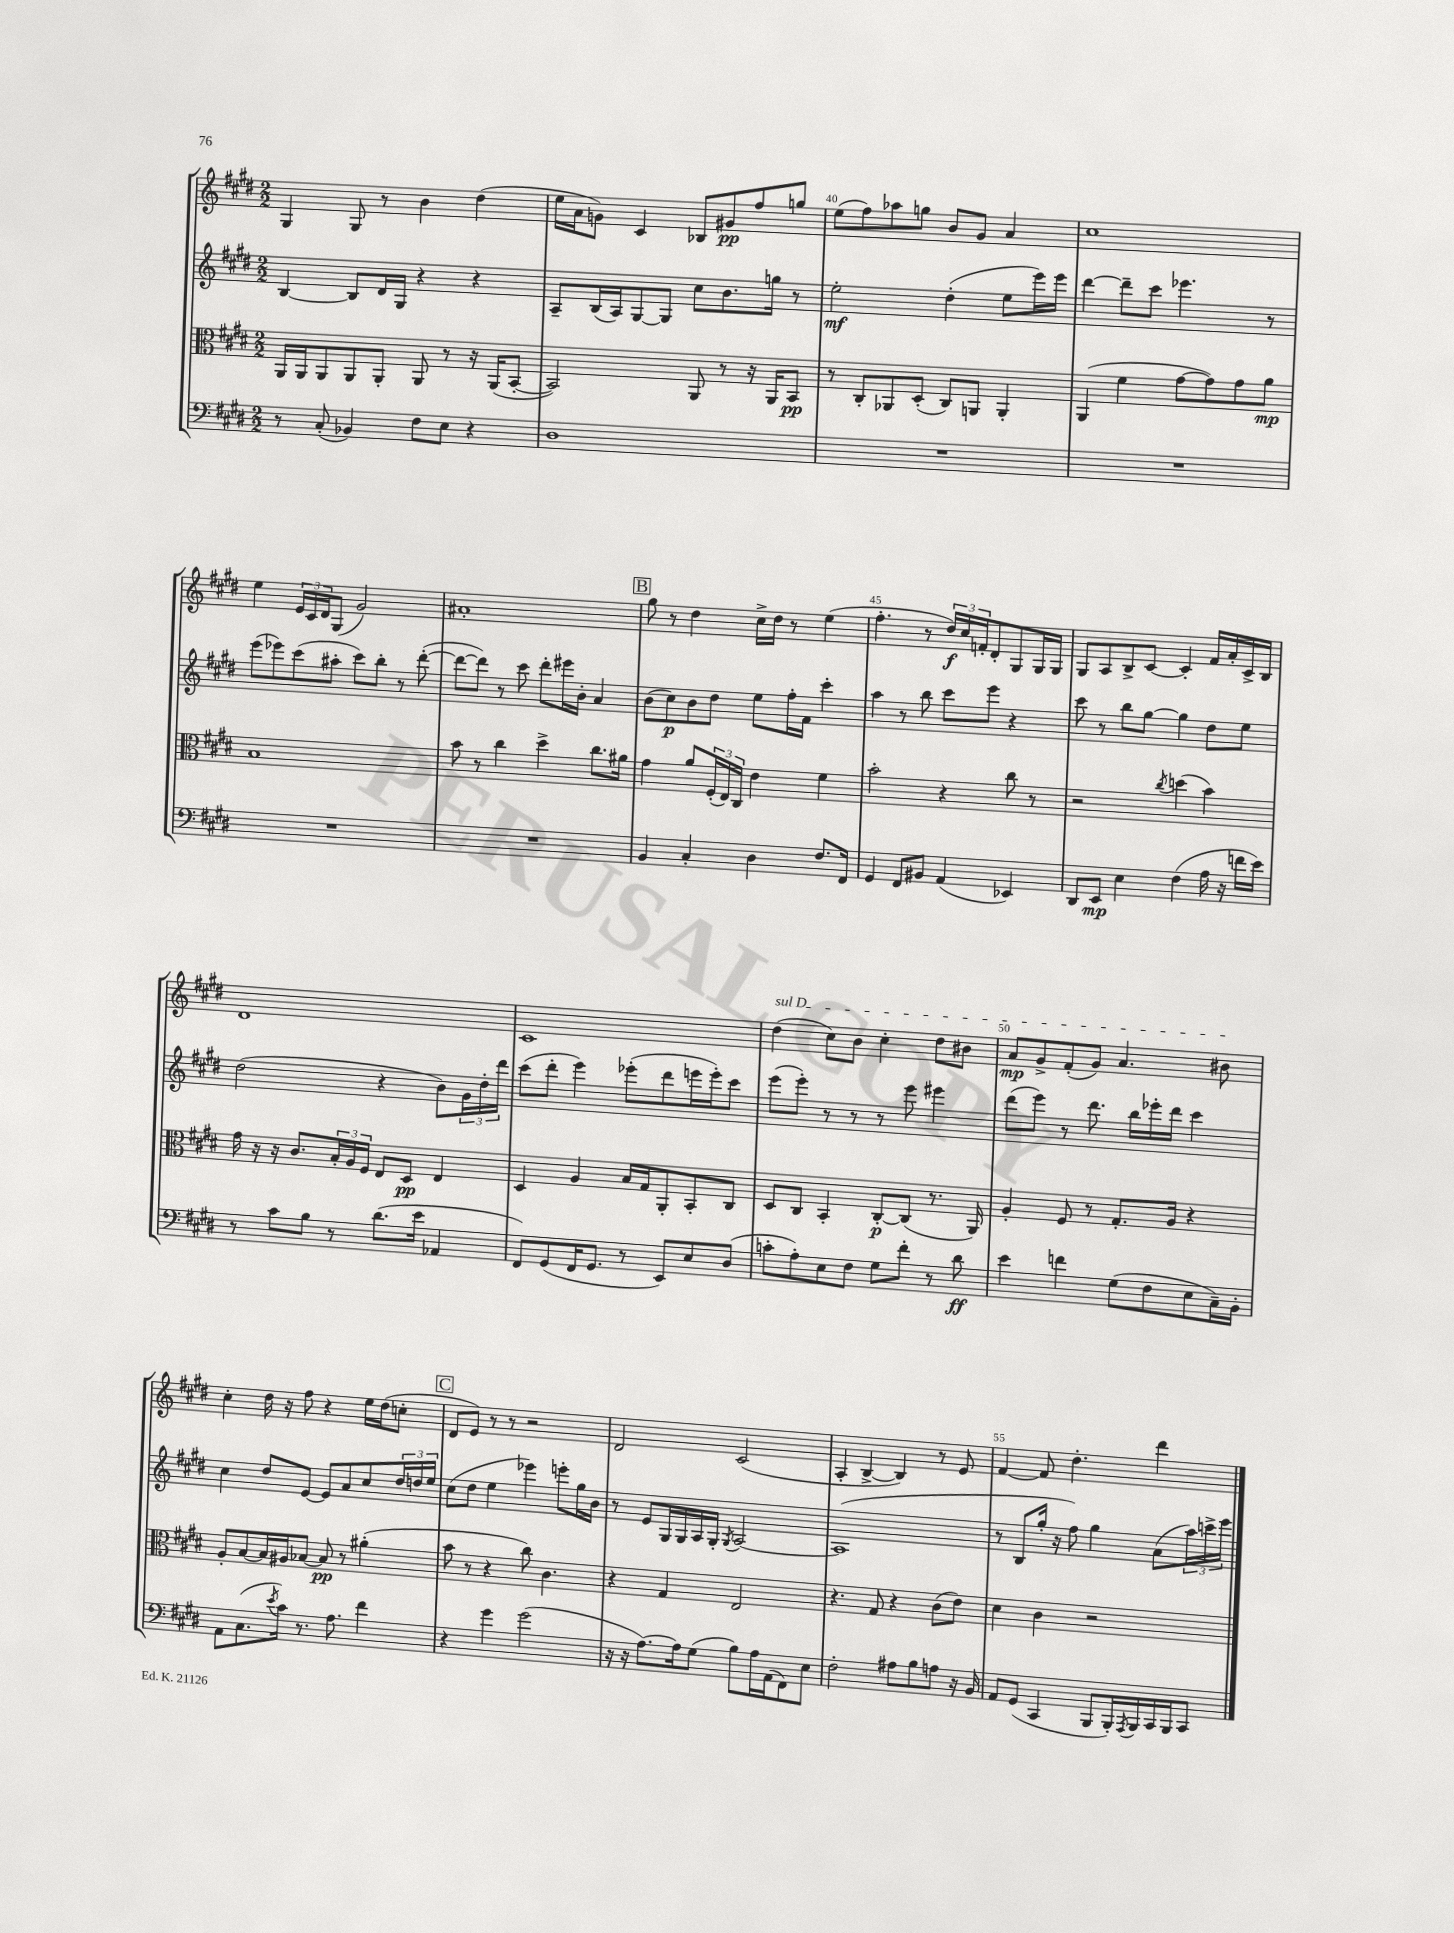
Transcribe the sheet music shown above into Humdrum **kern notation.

**kern	**kern	**kern	**kern
*staff4	*staff3	*staff2	*staff1
*clefF4	*clefC3	*clefG2	*clefG2
*k[f#c#g#d#]	*k[f#c#g#d#]	*k[f#c#g#d#]	*k[f#c#g#d#]
*M2/2	*M2/2	*M2/2	*M2/2
8r	16AA/LL	[4B/	4G#/
.	16AA/J	.	.
(8C#'/	8AA/	.	.
4BB-/)	8AA/	8B/]L	8G#/
.	8AA'/J	16d#/L	8r
.	.	16G#/JJ	.
8F#\L	8AA/	4r	4b\
8E\J	8r	.	.
4r	16r	4r	(4dd#\
.	(16AA/LK	.	.
.	[8BB'/J	.	.
=	=	=	=
1D#	2BB/])	8A~/L	16ee\LL
.	.	.	16a\J
.	.	(16B/L	8g\J)
.	.	16A/J)	.
.	.	[8G#/	4c#/
.	.	8G#/]J	.
.	8AA/	8cc#\L	8B-/L
.	8r	8.b\	8g#/
.	16r	.	8ff#/
.	16AA/LK	16gg\Jk	.
.	8BB/J	8r	8gg/J
=	=	=	=
1r	8r	2ee'\	(8ee\L
.	8C#'/L	.	8ff#\)
.	8AA-/	.	8aa-\
.	(8D#'/J	.	8gg\J
.	8C#/L)	(4dd#'\	8b/L
.	8AA/J	.	8g#/J
.	4AA'/	8ee\L	4a/
.	.	16eee\L)	.
.	.	16eee\JJ	.
=	=	=	=
1r	(4AA/	[4ddd#\	1cc#
.	4f#\	8ddd#~\]L	.
.	.	8ccc#\J	.
.	[8g#\L	4.eee-\	.
.	8g#\])	.	.
.	8g#\	.	.
.	8a\J	8r	.
=	=	=	=
1r	1B	(8eee\L	4ee\
.	.	8eee-\)	.
.	.	(8ccc#\	24e/LL
.	.	.	24c#/
.	.	.	24d#/J
.	.	8aa#'\J	(8G#/J
.	.	8ccc#\L)	2g#/)
.	.	8bb'\J	.
.	.	8r	.
.	.	([8ddd#'\	.
=	=	=	=
1r	8b\	8ddd#\_L	1a#'
.	8r	8ddd#\]J)	.
.	4cc#\	8r	.
.	.	8ccc#\	.
.	4dd#^\	8ddd#'\L	.
.	.	16eee#\L	.
.	.	16b'\JJ	.
.	8.cc#\L	4a/	.
.	16a#\Jk	.	.
=	=	=	=
4BB/	4g#\	(8b\L	8gg#\
.	.	8cc#\)	8r
4C#'/	8a/L	8b\	4dd#\
.	(24F#'/L	8dd#\J	.
.	24E/)	.	.
.	24C#/JJ	.	.
4D#\	4e\	8ee\L	16cc#^\LL
.	.	.	16dd#\JJ
.	.	16ff#'\L	8r
.	.	16f#\JJ	.
8.F#/L	4f#\	4ccc#'\	(4ee\
16FF#/Jk	.	.	.
=	=	=	=
4GG#/	2b'\	4aa\	4.ff#'\
8FF#/L	.	8r	.
8BB#/J	.	8bb\	8r
(4AA/	4r	8ccc#\L	24dd#/LL)
.	.	.	24cc#/
.	.	.	24f'/J
.	.	8eee\J	8d#'/
4EE-/)	8cc#\	4r	8G#/
.	8r	.	16G#/L
.	.	.	16G#/JJ
=	=	=	=
8DD#/L	2r	8ccc#\	8G#/L
8EE/J	.	8r	8A/
4E\	.	8bb\L	8B^/
.	.	[8gg#\J	[8c#/J
.	8qcc#/	.	.
(4F#\	(4dd\	4gg#\]	4c#'/]
16A\	4b\)	8dd#\L	16f#/LL
16r	.	.	16a'/
16f\LL	.	8ee\J	16c#^/
16e\JJ)	.	.	16B/JJ
=	=	=	=
8r	16g#\	(2dd#\	1d#
.	16r	.	.
8c#\L	16r	.	.
.	8.c#/L	.	.
8B\J	.	.	.
8r	24B'/L	.	.
.	24A/	.	.
.	24F#/JJ	.	.
(8.d#\L	8E/L	4r	.
.	8D#/J	.	.
16e\Jk	.	.	.
4AA-/	4E/	8b\L)	.
.	.	24g#\L	.
.	.	24dd#'\	.
.	.	24ddd#\JJ	.
=	=	=	=
8FF#/L)	4D#/	(8ccc#\L	1c#
(8GG#/	.	8ddd#'\J	.
16FF#/K	4A/	4eee\)	.
8.GG#/J	.	.	.
8r	16B/LL	(8eee-'\L	.
.	16G#/J	.	.
8EE/L)	8AA'/	8ddd#\	.
8E/	8BB'/	16eee\L	.
.	.	16eee'\J)	.
(8D#/J	8C#/J	8ccc#\J	.
=	=	=	=
8c'\L	8D#/L	(8eee\L	(4dd#\
8A'\)	8C#/J	8eee'\J)	.
8E\	4BB'/	8r	8cc#\L)
8F#\J	.	8r	8b\J
8G#\L	[8C#'/L	8r	4cc#'\
8f#'\J	(8C#/]J	8eee\	.
8r	8.r	4eee#\	8dd#\L
8d#\	.	.	8b#\J
.	16AA/)	.	.
=	=	=	=
4e\	4A'/	(8ddd#\L	8a/L
.	.	8eee\J)	8g#^/
4f\	8F#/	8r	(8f#'/
.	8r	8.ddd#\	8g#/J)
(8G#\L	8.G#'/L	.	4.a/
.	.	16bb\LL	.
8F#\	.	16eee-'\	.
.	16A/Jk	16ddd#\JJ	.
8E\	4r	4ccc#\	.
16C#~\L)	.	.	8b#\
16BB'\JJ	.	.	.
=	=	=	=
8AA\L	8A'/L	4cc#\	4cc#'\
(8.C#\	[8B/	.	.
.	16B/]L	8dd#/L	16dd#\
8qe/	.	.	.
16c#\Jk)	16A#/J	.	16r
8.r	[8B-/J	[8e/J	8ff#\
.	8B-/]	8e/]L	4r
8.A\	.	.	.
.	8r	8a/	.
4f#\	(4a#'\	8cc#/	16ee\LL
.	.	.	(16dd#\J
.	.	24dd#/L	8cc'\J
.	.	24dd/	.
.	.	24ee/JJ	.
=	=	=	=
4r	8b\	(8cc#\L	8d#/L
.	8r	8dd#\J	8e/J)
4g#\	4r	4ee\	8r
.	.	.	8r
(2g#\	8cc#\)	4eee-\)	2r
.	4.c#\	.	.
.	.	8eee'\L	.
.	.	16gg#\L	.
.	.	16b\JJ	.
=	=	=	=
16r	4r	8r	2d#/
16r	.	.	.
[8.A\L)	.	8e/L	.
.	4G#/	16G#/L	.
16A\]k	.	16G#/	.
(8G#\J	.	16A/	.
.	.	16G#'/JJ	.
.	.	8qG#/	.
8B\L)	2E/	[2A/	(2c#/
16A\L	.	.	.
(16AA\J	.	.	.
8FF#\)	.	.	.
8E\J	.	.	.
=	=	=	=
2F#'\	4.r	(1A]	4A'/
.	.	.	[4B^/
.	8G#/	.	.
8A#\L	4r	.	4B/])
8B\	.	.	.
8A\J	(8c#\L	.	8r
16r	8e\J)	.	8e/
16BB/	.	.	.
=	=	=	=
8AA/L	4d#\	8r	[4f#/
(8GG#/J	.	8B/L	.
4CC#/	4c#\	16gg#'/Jk	8f#/]
.	.	16r	.
.	.	8ff#\)	4.dd#'\
8BBB/L	2r	4gg#\	.
16BBB'/L)	.	.	.
8qAAA/	.	.	.
16BBB/	.	.	.
16CC#/	.	(8a\L	4ddd#\
16BBB/J	.	.	.
8CC#/J	.	24aa\L)	.
.	.	24ccc^\	.
.	.	24eee\JJ	.
==	==	==	==
*-	*-	*-	*-
